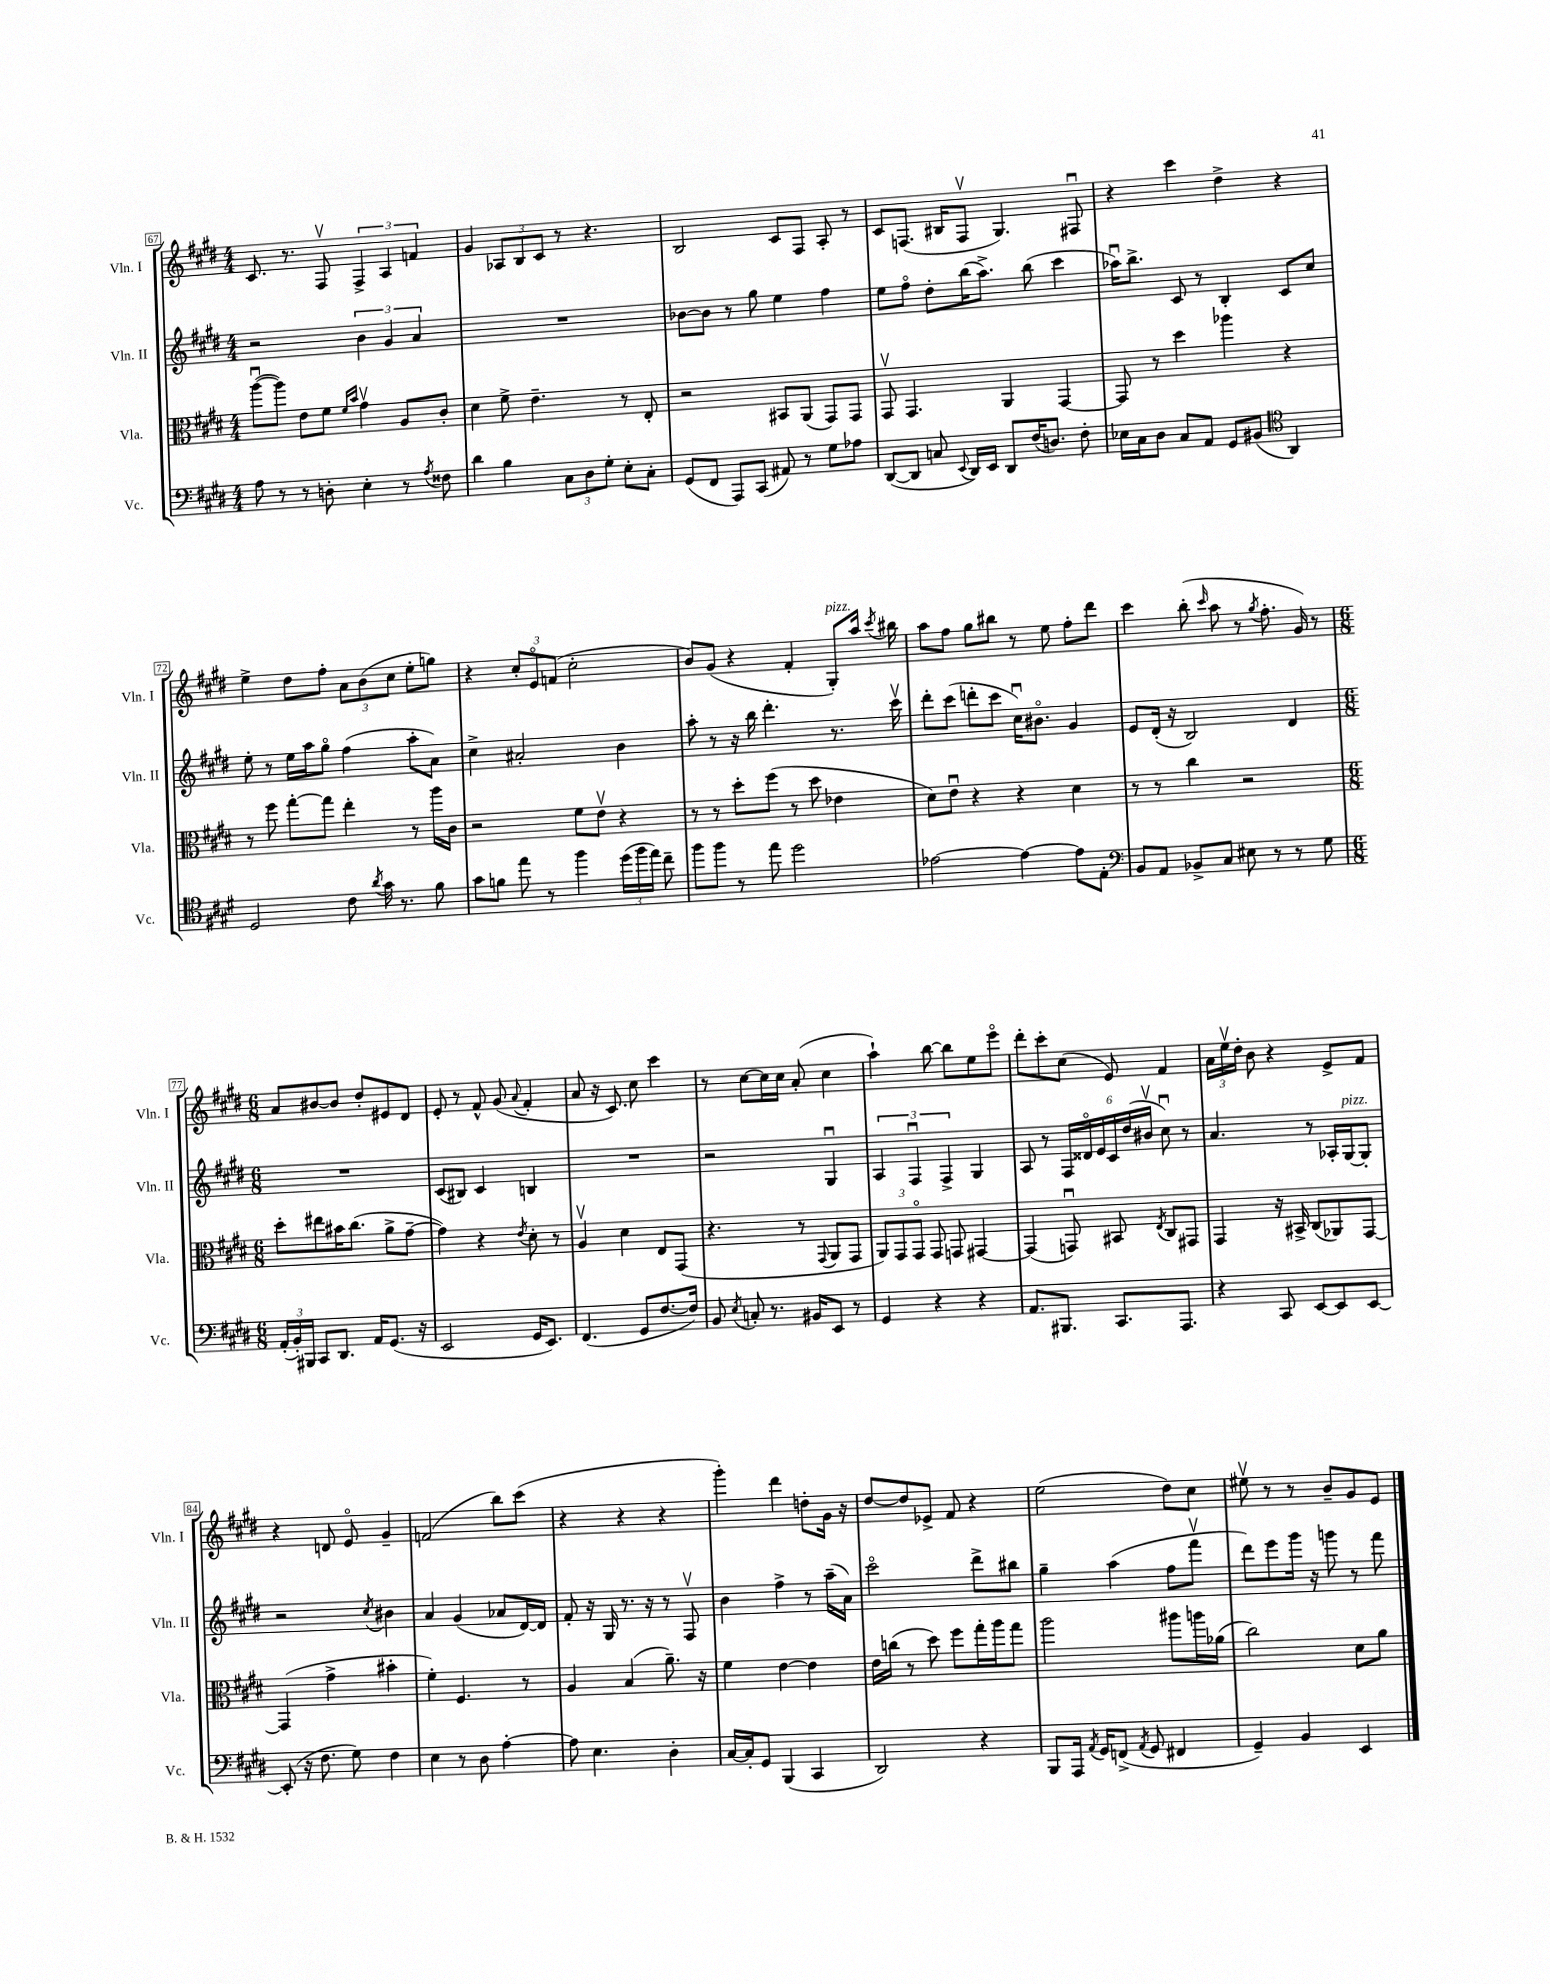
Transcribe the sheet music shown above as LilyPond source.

<<
\new StaffGroup <<
\new Staff = "s0" \with { instrumentName = "Vln. I" shortInstrumentName = "Vln. I" } {
    \clef treble \key e \major \numericTimeSignature \time 4/4
    \autoBeamOff cis'8. r8. fis8\upbow \tuplet 3/2 { fis4-> a4 f'4 } |
    gis'4 \tuplet 3/2 { aes8[ b8 cis'8] } r8 r4. |
    b2 cis'8[ fis8] a8-. r8 |
    cis'8[ f8.]( bis16[ f8]\upbow gis4.) fis8\downbow |
    r4 cis'''4 dis''4-> r4 |
    e''4-> dis''8[ fis''8]-. \tuplet 3/2 { a'8[ b'8( cis''8] } e''8[-. g''8]) |
    r4 \tuplet 3/2 { cis''8[-. e'8\flageolet f'8]( } cis''2-. |
    b'8[) gis'8]( r4 fis'4-. gis8[-.^\markup { \italic "pizz." }) a''16] \acciaccatura { cis'''8 } bis''16 |
    a''8[ fis''8] gis''8[ bis''8] r8 e''8 fis''8[-. dis'''8] |
    cis'''4 b''8-.( \grace { cis'''16 } a''8 r8 \acciaccatura { gis''8 } fis''8.-. gis'16) r8 |
    \numericTimeSignature \time 6/8 a'8[ bis'8~ bis'8] dis''8[-. eis'8 dis'8] |
    e'8-. r8 fis'8-^ gis'8( \appoggiatura { a'8 } fis'4-. |
    a'8 r16 cis'8.) cis''8 cis'''4 |
    r8 cis''8[~ cis''16 cis''16] a'8-.( cis''4 |
    a''4-!) b''8~ b''8[ e''8 e'''8]\flageolet |
    dis'''8[-. cis'''8-. cis''8]( e'8) fis'4 |
    \tuplet 3/2 { a'16[ e''16\upbow dis''16]-. } b'8 r4 e'8[-> fis'8] |
    r4 d'8 e'8\flageolet gis'4-- |
    f'2( b''8[) cis'''8]( |
    r4 r4 r4 |
    gis'''4-.) dis'''4 d''8[-. gis'16] r16 |
    dis''8[~ dis''8 ees'8]-> fis'8 r4 |
    e''2( dis''8[) cis''8] |
    eis''8\upbow r8 r8 b'8[-- gis'8 e'8] \bar "|." |
}
\new Staff = "s1" \with { instrumentName = "Vln. II" shortInstrumentName = "Vln. II" } {
    \clef treble \key e \major \numericTimeSignature \time 4/4
    \autoBeamOff r2 \tuplet 3/2 { b'4 gis'4 a'4 } |
    R1 |
    bes'8[~ bes'8] r8 gis''8 e''4 fis''4 |
    e''8[ fis''8]\flageolet dis''8[-. b''16( a''8.]->) b''8( cis'''4 |
    aes''16[\downbow) b''8.]-> cis'8 r8 b4-. cis'8[ cis''8] |
    e''8-. r8 e''16[ a''16 gis''8]\flageolet fis''4( a''8[-. a'8]) |
    cis''4-> ais'2-. b'4 |
    a''8-. r8 r16 b''16 dis'''4.-. r8. cis'''16\upbow |
    dis'''8[-. cis'''8]( d'''8[-. cis'''8] cis''16[\downbow) bis'8.]\flageolet gis'4 |
    e'8[ dis'16]-.( r16 b2) dis'4 |
    \numericTimeSignature \time 6/8 R2. |
    cis'8[( bis8]) cis'4 b4 |
    R2. |
    r2 gis4\downbow |
    \tuplet 3/2 { a4 fis4\downbow fis4-> } gis4 |
    a8 r8 \tuplet 6/4 { fis16[ disis'16\flageolet e'16 cis'16 dis''16( bis'16]\upbow } cis''8\downbow) r8 |
    a'4. r8 aes16[-. gis16~^\markup { \italic "pizz." } gis8]-. |
    r2 \acciaccatura { cis''8 } bis'4 |
    a'4 gis'4( aes'8[ dis'16~) dis'16] |
    fis'8-. r16 gis16 r8. r16 r8 fis8\upbow |
    b'4 fis''4-> r8 a''16[--( a'16]) |
    cis'''2\flageolet dis'''8[-> bis''8] |
    gis''4-- a''4( fis''8[ fis'''8]\upbow |
    dis'''8[) e'''8 gis'''16] r16 g'''8 r8 fis'''8 \bar "|." |
}
\new Staff = "s2" \with { instrumentName = "Vla." shortInstrumentName = "Vla." } {
    \clef alto \key e \major \numericTimeSignature \time 4/4
    \autoBeamOff a''8[~\downbow( a''8]) e'8[ fis'8] \grace { fis'16[ b'16] } gis'4\upbow a8[ cis'8]-. |
    dis'4 fis'8-> e'4.-- r8 e8-. |
    r2 bis,8[ a,8]( gis,8[) gis,8] |
    gis,8\upbow gis,4. a,4 gis,4~ |
    gis,8 r8 dis''4 aes''4 r4 |
    r8 fis''8 gis''8[~-. gis''8] e''4-. r8 a''16[ cis'16] |
    r2 fis'8[ e'8]\upbow r4 |
    r8 r8 dis''8[-. fis''8]( r8 dis''8 ees'4 |
    dis'8[) e'8]\downbow r4 r4 dis'4 |
    r8 r8 cis''4 r2 |
    \numericTimeSignature \time 6/8 dis''8[-. eis''8 bis'16 cis''8.]( a'8[-> gis'8]~-- |
    gis'4) r4 \acciaccatura { e'8 } dis'8-. r8 |
    a4\upbow dis'4 e8[ gis,8]( |
    r4. r8 \appoggiatura { gis,8 } a,8[ gis,8] |
    \tuplet 3/2 { a,8[) gis,8 gis,8]\flageolet } gis,8 g,8 gis,4~ |
    gis,4( g,8\downbow) bis,8 \acciaccatura { e8 } cis8[ gis,8] |
    gis,4 r16 bis,16-> cis8[( aes,8) gis,8]~ |
    gis,4( gis'4-> bis'4-. |
    fis'4-.) fis4. r8 |
    a4 b4( a'8.--) r16 |
    fis'4 e'4~ e'4 |
    e'16[ c''16]( r8 dis''8) fis''8[ gis''16-. a''16 gis''8] |
    a''2 ais''8[ a''16 aes'16]( |
    cis''2) dis'8[ a'8] \bar "|." |
}
\new Staff = "s3" \with { instrumentName = "Vc." shortInstrumentName = "Vc." } {
    \clef bass \key e \major \numericTimeSignature \time 4/4
    \autoBeamOff a8 r8 r8 d8-. e4-. r8 \acciaccatura { a8 } fisis8 |
    dis'4 b4 \tuplet 3/2 { cis8[ dis8 gis8]-. } e8[-. cis8]-. |
    gis,8[( fis,8] a,,8[) cis,8]( ais,8) r8 gis8[ aes8] |
    dis,8[~( dis,8] c8 \appoggiatura { e,8 } dis,16[) e,16] dis,8[ fis16( d8.]) fis8-. |
    ees16[ cis16 dis8] cis8[ a,8] gis,8[ bis,8]( \clef tenor a,4) |
    dis2 cis'8 \acciaccatura { a'8 } gis'16 r8. fis'8 |
    gis'8[ f'8] e''8 r8 fis''4 \tuplet 3/2 { dis''16[( fis''16 e''16]) } cis''8-- |
    fis''8[ fis''8] r8 e''8 dis''2 |
    ees'2~ ees'4~ ees'8[ e8]-. |
    \clef bass b,8[ a,8] bes,8[-> cis8] eis8 r8 r8 gis8 |
    \numericTimeSignature \time 6/8 \tuplet 3/2 { a,16[-.( b,16-.) bis,,16] } cis,8[ dis,8.] a,16[ gis,8.]( r16 |
    e,2 gis,16[ e,8.]) |
    fis,4.( gis,8[ fis8.~ fis16]) |
    b,8 \acciaccatura { e8 } c8-. r8. bis,16[ e,8] r8 |
    gis,4 r4 r4 |
    a,8.[ bis,,8.] cis,8.[ a,,8.] |
    r4 cis,8 e,8[~ e,8 e,8]~ |
    e,8-.( r16 fis8. gis8) fis4 |
    e4 r8 dis8 a4~-. |
    a8 e4. dis4-. |
    cis16[~ cis16-. gis,8] b,,4( cis,4 |
    dis,2) r4 |
    b,,8[ a,,16] \acciaccatura { a,8 } gis,16[ f,8]->( \acciaccatura { a,8 } gis,8 fis,4 |
    gis,4--) b,4 e,4 \bar "|." |
}
>>
>>
\layout { \context { \Score currentBarNumber = #67 \override BarNumber.stencil = #(make-stencil-boxer 0.1 0.3 ly:text-interface::print) } }
